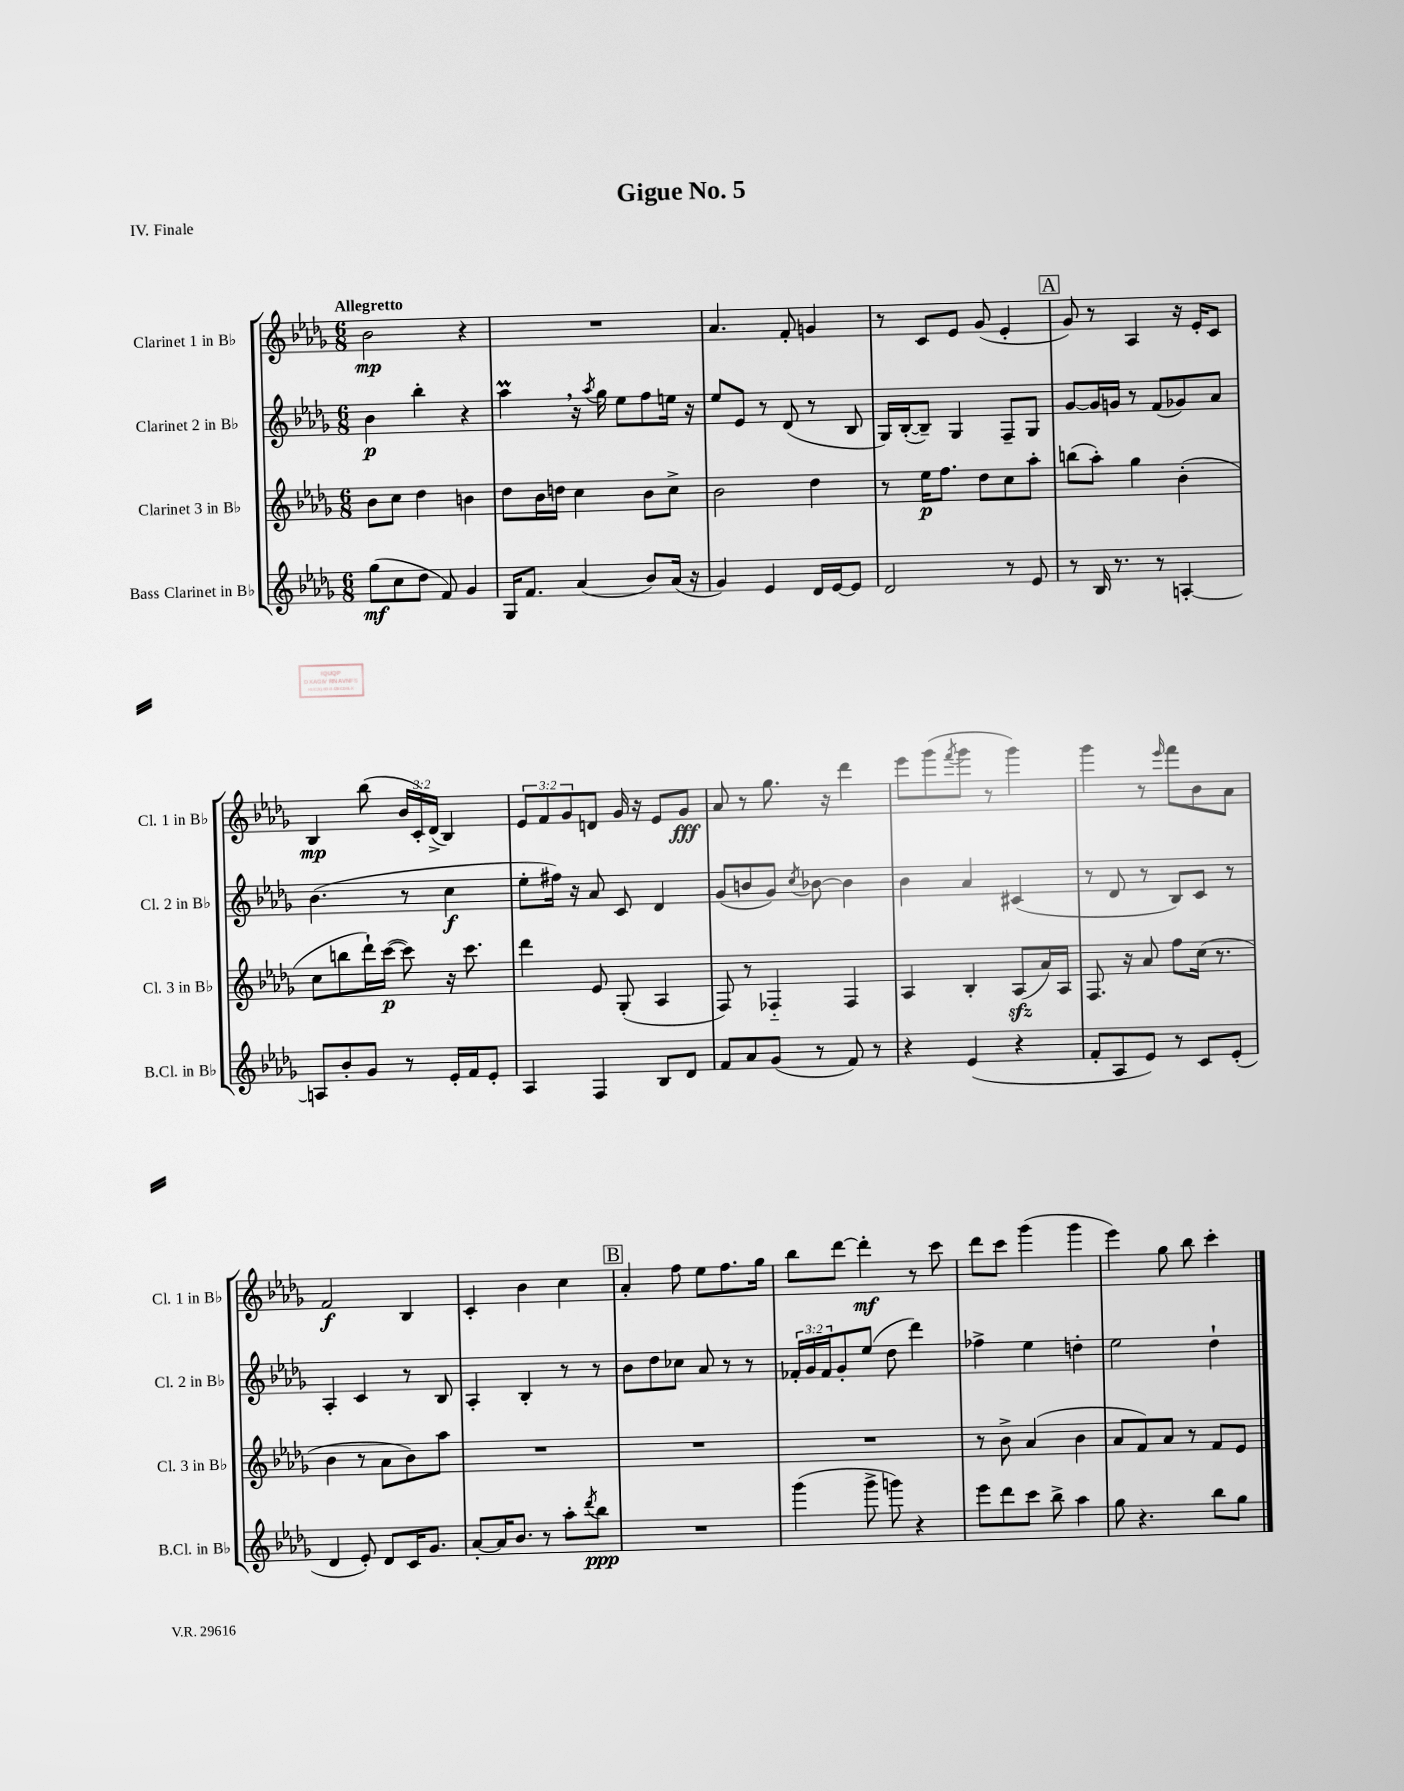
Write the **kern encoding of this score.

**kern	**dynam	**kern	**dynam	**kern	**dynam	**kern	**dynam
*part4	*part4	*part3	*part3	*part2	*part2	*part1	*part1
*staff4	*staff4	*staff3	*staff3	*staff2	*staff2	*staff1	*staff1
*I"Bass Clarinet in B♭	*	*I"Clarinet 3 in B♭	*	*I"Clarinet 2 in B♭	*	*I"Clarinet 1 in B♭	*
*I'B.Cl. in B♭	*	*I'Cl. 3 in B♭	*	*I'Cl. 2 in B♭	*	*I'Cl. 1 in B♭	*
*clefG2	*	*clefG2	*	*clefG2	*	*clefG2	*
*k[b-e-a-d-g-]	*	*k[b-e-a-d-g-]	*	*k[b-e-a-d-g-]	*	*k[b-e-a-d-g-]	*
*M6/8	*	*M6/8	*	*M6/8	*	*M6/8	*
=1	=1	=1	=1	=1	=1	=1	=1
!	!	!	!	!	!	!LO:TX:a:B:t=Allegretto	!
(8gg-\L	mf	8b-\L	.	4b-\	p	2b-\	mp
8cc\	.	8cc\J	.	.	.	.	.
8dd-\J	.	4dd-\	.	4bb-'\	.	.	.
8f/)	.	.	.	.	.	.	.
4g-/	.	4bn\	.	4r	.	4r	.
=2	=2	=2	=2	=2	=2	=2	=2
16G-/KL	.	8dd-\L	.	4aa-M,\	.	2.r	.
8.f/J	.	.	.	.	.	.	.
.	.	16b-\L	.	.	.	.	.
.	.	16ddn\JJ	.	.	.	.	.
(4a-/	.	4cc\	.	16r	.	.	.
.	.	.	.	8qaa-/	.	.	.
.	.	.	.	16gg-\	.	.	.
.	.	.	.	8ee-\L	.	.	.
8b-/L)	.	8b-\L	.	8ff\	.	.	.
(16a-/Jk	.	8cc^\J	.	16een\Jk	.	.	.
16r	.	.	.	16r	.	.	.
=3	=3	=3	=3	=3	=3	=3	=3
4g-/)	.	2b-\	.	8ee-/L	.	4.a-/	.
.	.	.	.	8e-/J	.	.	.
4e-/	.	.	.	8r	.	.	.
.	.	.	.	(8d-/	.	8f'/	.
16d-/LL	.	4dd-\	.	8r	.	4gn/	.
[16e-/J	.	.	.	.	.	.	.
8e-/J]	.	.	.	8B-/	.	.	.
=4	=4	=4	=4	=4	=4	=4	=4
2d-/	.	8r	.	16G-/LL)	.	8r	.
.	.	.	.	([16B-'/J	.	.	.
.	.	16ee-\KL	p	8B-~/J])	.	8c/L	.
.	.	8.ff\J	.	.	.	.	.
.	.	.	.	4G-/	.	8e-/J	.
.	.	8dd-\L	.	.	.	(8g-/	.
8r	.	8cc\	.	8F~/L	.	4e-'/	.
8e-/	.	8aa-'\J	.	8G-/J	.	.	.
!!LO:REH:place=s1:t=A
=5	=5	=5	=5	=5	=5	=5	=5
8r	.	(8bbn\L	.	[8g-/L	.	8g-/)	.
16B-/	.	8aa-'\J)	.	16g-/L]	.	8r	.
8.r	.	.	.	16gn/JJ	.	.	.
.	.	4gg-\	.	8r	.	4A-/	.
8r	.	.	.	(8f/L	.	.	.
[4An'/	.	(4b-'\	.	8g-X/)	.	16r	.
.	.	.	.	.	.	16e-'/KL	.
.	.	.	.	8a-/J	.	8c/J	.
!!LO:LB:g=z
=6	=6	=6	=6	=6	=6	=6	=6
8An/L]	.	8cc\L	.	(4.b-\	.	4B-/	mp
8b-'/	.	8bbn\	.	.	.	.	.
8g-/J	.	16ddd-`\L)	.	.	.	(8bb-\	.
.	.	([16ccc\JJ	p	.	.	.	.
8r	.	8ccc\])	.	8r	.	24b-/LL	.
.	.	.	.	.	.	24c'/)	.
.	.	.	.	.	.	(24d-^/JJ	.
16e-'/LL	.	16r	.	4cc\	f	4B-/)	.
16f/J	.	8.ccc\	.	.	.	.	.
8e-'/J	.	.	.	.	.	.	.
=7	=7	=7	=7	=7	=7	=7	=7
4A-/	.	4ddd-\	.	8ee-'\L	.	12e-/L	.
.	.	.	.	.	.	12f/	.
.	.	.	.	16ff#X\Jk)	.	.	.
.	.	.	.	.	.	12g-/	.
.	.	.	.	16r	.	.	.
4F/	.	8e-/	.	8a-/	.	8dn/J	.
.	.	(8G-'/	.	8c/	.	16g-/	.
.	.	.	.	.	.	16r	.
8B-/L	.	4A-/	.	4d-/	.	8e-/L	.
8d-/J	.	.	.	.	.	8g-/J	fff
=8	=8	=8	=8	=8	=8	=8	=8
8f/L	.	8F/)	.	(8g-/L	.	8a-/	.
8a-/	.	8r	.	8bn/	.	8r	.
(8g-/J	.	4F-X/	.	8g-/J)	.	8.gg-\	.
.	.	.	.	8qcc/	.	.	.
8r	.	.	.	[8b-X\	.	.	.
.	.	.	.	.	.	16r	.
8f/)	.	4F-/	.	4b-\]	.	4ddd-\	.
8r	.	.	.	.	.	.	.
=9	=9	=9	=9	=9	=9	=9	=9
4r	.	4A-/	.	4b-\	.	8eee-\L	.
.	.	.	.	.	.	(8ggg-\	.
.	.	.	.	.	.	8qfff/	.
(4e-/	.	4B-'/	.	4a-/	.	8ggg-\J	.
.	.	.	.	.	.	8r	.
4r	.	(8A-zz/L	.	(4c#X/	.	4ggg-\)	.
.	.	16a-/L)	.	.	.	.	.
.	.	16A-/JJ	.	.	.	.	.
=10	=10	=10	=10	=10	=10	=10	=10
8f'/L	.	8.F/	.	8r	.	4ggg-\	.
8A-/	.	.	.	8d-/	.	.	.
.	.	16r	.	.	.	.	.
8e-/J)	.	8a-/	.	8r	.	8r	.
.	.	.	.	.	.	16qqeee-/	.
8r	.	8ff\L	.	8B-/L)	.	8fff\L	.
8c/L	.	(16cc\Jk	.	8c/J	.	8b-\	.
.	.	8.r	.	.	.	.	.
(8e-'/J	.	.	.	8r	.	8a-\J	.
!!LO:LB:g=z
=11	=11	=11	=11	=11	=11	=11	=11
4d-/	.	4b-\	.	4A-'/	.	2f/	f
8e-'/)	.	8r	.	4c/	.	.	.
8d-/L	.	8a-\L	.	.	.	.	.
16c/K	.	8b-\)	.	8r	.	4B-/	.
8.g-/J	.	.	.	.	.	.	.
.	.	8aa-\J	.	8B-/	.	.	.
=12	=12	=12	=12	=12	=12	=12	=12
[8a-'/L	.	2.r	.	4A-'/	.	4c'/	.
16a-/K]	.	.	.	.	.	.	.
8.b-/J	.	.	.	.	.	.	.
.	.	.	.	4B-'/	.	4b-\	.
8r	.	.	.	.	.	.	.
8aa-'\L	.	.	.	8r	.	4cc\	.
8qddd-/	.	.	.	.	.	.	.
8bb-\J	ppp	.	.	8r	.	.	.
!!LO:REH:place=s1:t=B
=13	=13	=13	=13	=13	=13	=13	=13
2.r	.	2.r	.	8b-\L	.	4a-'/	.
.	.	.	.	8dd-\	.	.	.
.	.	.	.	8cc-X\J	.	8ff\	.
.	.	.	.	8a-/	.	8ee-\L	.
.	.	.	.	8r	.	8.ff\	.
.	.	.	.	8r	.	.	.
.	.	.	.	.	.	16gg-\Jk	.
=14	=14	=14	=14	=14	=14	=14	=14
(4ggg-\	.	2.r	.	24f-X'/LL	.	8bb-\L	.
.	.	.	.	24g-/	.	.	.
.	.	.	.	24f-/J	.	.	.
.	.	.	.	8g-'/	.	[8ddd-\J	.
8ggg-^\	.	.	.	(8ee-/J	.	4ddd-'\]	mf
8gggn\)	.	.	.	8dd-\	.	.	.
4r	.	.	.	4ddd-\)	.	8r	.
.	.	.	.	.	.	8ccc\	.
=15	=15	=15	=15	=15	=15	=15	=15
8eee-\L	.	8r	.	4ff-X^\	.	8ddd-\L	.
8ddd-\	.	8b-^\	.	.	.	8ccc\J	.
8ccc\J	.	(4a-/	.	4ee-\	.	(4ggg-\	.
8bb-^\	.	.	.	.	.	.	.
4aa-\	.	4b-\	.	4ddn'\	.	4ggg-\	.
=16	=16	=16	=16	=16	=16	=16	=16
8gg-\	.	8a-/L	.	2ee-\	.	4eee-\)	.
4.r	.	8f/)	.	.	.	.	.
.	.	8a-/J	.	.	.	8gg-\	.
.	.	8r	.	.	.	8bb-\	.
8bb-\L	.	8f/L	.	4dd-`\	.	4ccc'\	.
8gg-\J	.	8e-/J	.	.	.	.	.
==	==	==	==	==	==	==	==
*-	*-	*-	*-	*-	*-	*-	*-
